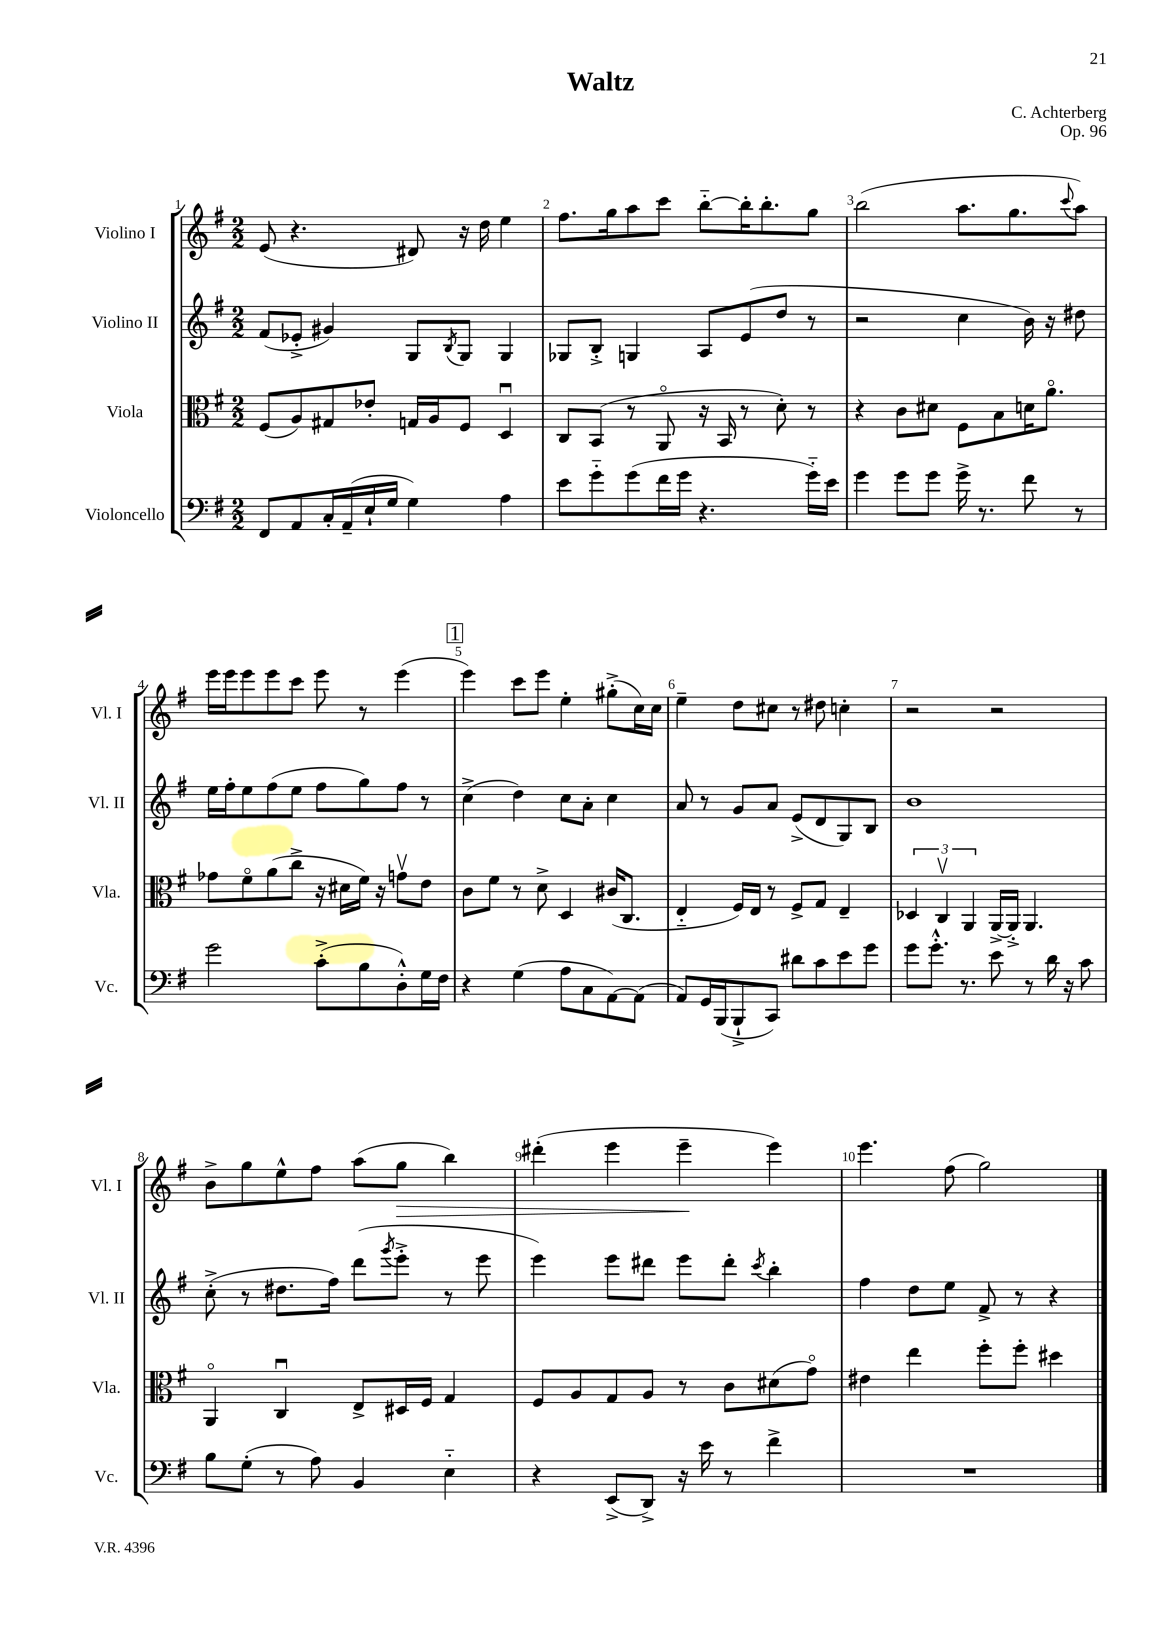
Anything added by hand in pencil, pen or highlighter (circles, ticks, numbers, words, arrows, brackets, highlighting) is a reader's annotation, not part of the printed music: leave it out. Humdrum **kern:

**kern	**kern	**kern	**kern
*staff4	*staff3	*staff2	*staff1
*clefF4	*clefC3	*clefG2	*clefG2
*k[f#]	*k[f#]	*k[f#]	*k[f#]
*M2/2	*M2/2	*M2/2	*M2/2
8FF#	(8F#	(8f#	(8e
8AA	8A)	8e-'^	4.r
16C'	8G#	4g#)	.
(16AA~	.	.	.
16E`	8e-'	.	.
16G	.	.	.
4G)	16G	8G	8d#)
.	16A	.	.
.	.	8qB	.
.	8F#	8G	16r
.	.	.	16dd
4A	4Du	4G	4ee
=	=	=	=
8e	8C	8G-	8.ff#
8g'~	(8BB	8B'^	.
.	.	.	16gg
(8g	8r	4G	8aa
16f#	8AAo	.	8ccc
16g	.	.	.
4.r	16r	8A	[8bb'~
.	16BB	.	.
.	8r	(8e	16bb']
.	.	.	8.bb'
.	8d')	8dd	.
16g'~)	8r	8r	8gg
16e	.	.	.
=	=	=	=
4g	4r	2r	(2bb
8g	8c	.	.
8g	8d#	.	.
16g^	8F#	4cc	8.aa
8.r	.	.	.
.	8B	.	.
.	.	.	8.gg
8f#	16d	16b)	.
.	8.ao	16r	.
.	.	.	8qqccc
8r	.	8dd#	8aa)
=	=	=	=
2g	8g-	16ee	16eee
.	.	16ff#'	16eee
.	8f#o	8ee	8eee
.	(8a	(8ff#	8eee
.	8cc^	8ee	8ccc
(8c'^	16r	8ff#	8eee
.	16d#	.	.
8B	16f#)	8gg)	8r
.	16r	.	.
8D'^^)	8gv	8ff#	(4eee
16G	8e	8r	.
16F#	.	.	.
=	=	=	=
4r	8c	(4cc^	4eee)
.	8f#	.	.
(4G	8r	4dd)	8ccc
.	8d^	.	8eee
8A	4D	8cc	4ee'
8C	.	8a'	.
[8AA)	(16c#	4cc	(8gg#'^
.	8.C	.	.
(8AA]	.	.	16cc)
.	.	.	16cc
=	=	=	=
8AA)	4E'~	8a	4ee~
16GG	.	8r	.
(16BBB	.	.	.
8BBB`^	16F#)	8g	8dd
.	16E	.	.
8CC)	8r	8a	8cc#
8d#	8F#^	(8e^	8r
8c	8G	8d	8dd#
8e	4E~	8G)	4cc'
8g	.	8B	.
=	=	=	=
8g	6D-	1b	2r
8.g'^^	.	.	.
.	6Cv	.	.
8.r	.	.	.
.	6AA	.	.
8e	[16AA^	.	2r
.	16AA'^]	.	.
8r	4.AA	.	.
16d	.	.	.
16r	.	.	.
8c	.	.	.
=	=	=	=
8B	4AAo	(8cc'^	8b^
(8G'	.	8r	8gg
8r	4Cu	8.dd#	8ee^^
8A)	.	.	8ff#
.	.	16ff#)	.
4BB	8E^	(8ddd	(8aa
.	.	8qggg	.
.	16D#	8eee'^	8gg
.	16F#	.	.
4E'~	4G	8r	4bb)
.	.	8eee	.
=	=	=	=
4r	8F#	4eee)	(4ddd#'
.	8A	.	.
(8EE^	8G	8eee	4eee
8DD^)	8A	8ddd#	.
16r	8r	8eee	4eee~
16e	.	.	.
8r	8c	8ddd#'	.
.	.	8qccc	.
4f#^	(8d#	4bb'	4eee)
.	8go)	.	.
=	=	=	=
1r	4e#	4ff#	4.eee
.	4ee	8dd	.
.	.	8ee	(8ff#
.	8ff#'	8f#^	2gg)
.	8ff#'	8r	.
.	4dd#	4r	.
==	==	==	==
*-	*-	*-	*-
